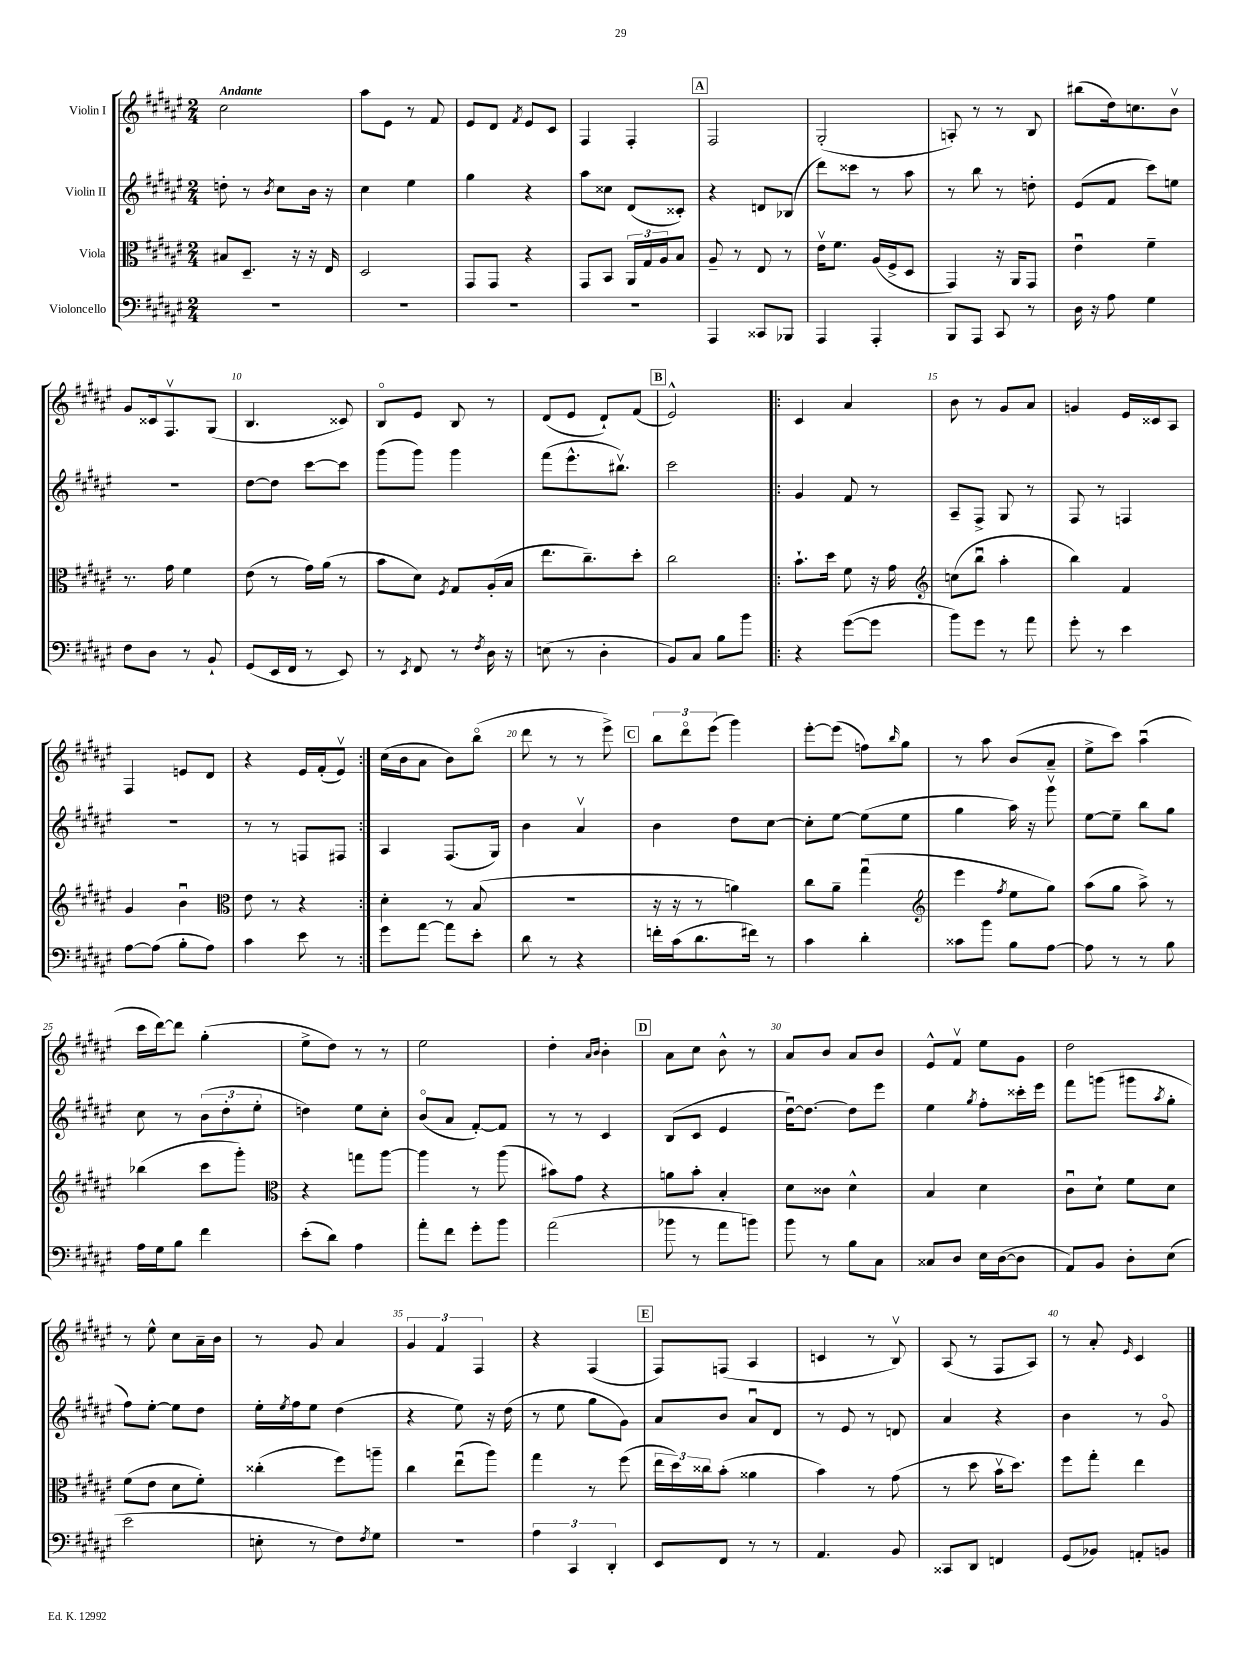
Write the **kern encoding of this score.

**kern	**kern	**kern	**kern
*staff4	*staff3	*staff2	*staff1
*clefF4	*clefC3	*clefG2	*clefG2
*k[f#c#g#d#a#e#]	*k[f#c#g#d#a#e#]	*k[f#c#g#d#a#e#]	*k[f#c#g#d#a#e#]
*M2/4	*M2/4	*M2/4	*M2/4
2r	8B#	8dd'	2cc#
.	8.D#~	8r	.
.	.	8qb	.
.	.	8cc#	.
.	16r	.	.
.	16r	16b	.
.	16E#	16r	.
=	=	=	=
2r	2D#	4cc#	8aa#
.	.	.	8e#
.	.	4ee#	8r
.	.	.	8f#
=	=	=	=
2r	8GG#	4gg#	8e#
.	8GG#	.	8d#
.	.	.	8qf#
.	4r	4r	8e#
.	.	.	8c#
=	=	=	=
2r	8GG#	8aa#	4F#
.	8BB	8cc##	.
.	24AA#	(8d#	4F#'
.	24G#	.	.
.	24A#	.	.
.	8B	8c##')	.
=	=	=	=
4AAA#	8A#~	4r	2F#
.	8r	.	.
8CC##	8E#	8d	.
8BBB-	8r	(8B-	.
=	=	=	=
4AAA#	16e#v	8ddd#)	(2G#'
.	8.f#	.	.
.	.	8ccc##	.
4AAA#'	(16A#	8r	.
.	16F#^	.	.
.	8D#	8aa#	.
=	=	=	=
8BBB	4GG#)	8r	8A')
8AAA#	.	8bb	8r
8CC#	16r	8r	8r
.	16AA#	.	.
8r	8GG#	8dd'	8B
=	=	=	=
16D#	4e#u	(8e#	(8bb#
16r	.	.	.
8A#	.	8f#	16dd#)
.	.	.	8.cc
4G#	4f#~	8ccc#)	.
.	.	8ee	8bv
=	=	=	=
8F#	8.r	2r	8g#
8D#	.	.	16c##
.	16g#	.	8.F#v
8r	4f#	.	.
8BB`	.	.	(8G#
=	=	=	=
(8GG#	(8e#	[8dd#	4.B
16EE#	8r	8dd#]	.
16FF#	.	.	.
8r	16g#)	[8ccc#	.
.	(16a#	.	.
8EE#)	8r	8ccc#]	8c##)
=	=	=	=
8r	8b	(8ggg#	8Bo
8qEE#	.	.	.
8FF#	8d#)	8ggg#)	8e#
.	8qF#	.	.
8r	8G#	4ggg#	8B
8qF#	.	.	.
16D#	(16A#'	.	8r
16r	16B	.	.
=	=	=	=
(8E	8.ee#	(8fff#	(8d#
8r	.	8.eee#^^	8e#
.	8.cc#~)	.	.
4D#'	.	.	8d#`)
.	.	8.bb#v)	.
.	8dd#'	.	(8f#
=	=	=	=
8BB)	2cc#	2ccc#	2e#^^)
8C#	.	.	.
8B	.	.	.
8b	.	.	.
=!|:	=!|:	=!|:	=!|:
4r	8.b`	4g#	4c#
.	16dd#	.	.
([8g#	8f#	8f#	4a#
8g#]	16r	8r	.
.	16g#	.	.
=	=	=	=
*	*clefG2	*	*
8b)	(8cc	8A#~	8b
8g#	8bbu	8F#^	8r
8r	4aa#'	8G#	8g#
8a#	.	8r	8a#
=	=	=	=
8g#'	4bb)	8F#	4g
8r	.	8r	.
4e#	4f#	4F	16e#
.	.	.	16c##
.	.	.	8A#
=	=	=	=
[8A#	4g#	2r	4F#
(8A#]	.	.	.
8B'	4bu	.	8e
8A#)	.	.	8d#
=	=	=	=
*	*clefC3	*	*
4c#	8e#	8r	4r
.	8r	8r	.
8e#	4r	8F	16e#
.	.	.	(16f#'
8r	.	8F#	8e#v)
=:|!	=:|!	=:|!	=:|!
8g#	4d#'	4A#	(16cc#
.	.	.	16b
[8a#	.	.	8a#
8a#]	8r	(8.F#	8b)
8e#'	(8B	.	(8bbo
.	.	16G#)	.
=	=	=	=
8d#	2r	4b	8ddd#
8r	.	.	8r
4r	.	4a#v	8r
.	.	.	8eee#^)
=	=	=	=
16f'	16r	4b	12bb
(16c#	16r	.	.
.	.	.	12ddd#o
8.d#	8r	.	.
.	.	.	(12eee#
.	4a)	8dd#	4ggg#)
16f#)	.	.	.
8r	.	[8cc#	.
=	=	=	=
4c#	8cc#	8cc#']	[8eee#'
.	8a#~	[8ee#	(8eee#]
4d#'	(4gg#u	(8ee#]	8ff)
.	.	.	16qqbb
.	.	8ee#	8gg#
=	=	=	=
*	*clefG2	*	*
8c##	4eee#	4gg#	8r
8b	.	.	8aa#
.	8qff#	.	.
8B	8ee#	16aa#)	(8b
.	.	16r	.
[8A#	8gg#)	8ggg#v	8a#~
=	=	=	=
8A#]	(8aa#	[8ee#	8ee#^
8r	8gg#	8ee#~]	8ccc#)
8r	8aa#^)	8bb	(4aa#u
8B	8r	8gg#	.
=	=	=	=
16A#	(4bb-	8cc#	16ccc#
16G#	.	.	[16ddd#)
8B	.	8r	8ddd#]
4f#	8ccc#	(12b	(4gg#'
.	.	12dd#'	.
.	8ggg#')	.	.
.	.	12ee#'	.
=	=	=	=
*	*clefC3	*	*
(8e#'	4r	4dd)	8ee#^
8d#)	.	.	8dd#)
4A#	8gg	8ee#	8r
.	[8aa#	8cc#'	8r
=	=	=	=
8a#'	4aa#]	(8bo	2ee#
8f#	.	8a#	.
8g#'	8r	[8f#')	.
8b	(8aa#	8f#]	.
=	=	=	=
(2a#	8b#)	8r	4dd#'
.	8g#	8r	.
.	.	.	16qqa#
.	.	.	16qqb
.	4r	4c#	4b'
=	=	=	=
8b-	8a	(8B	8a#
8r	8b'	8c#	8cc#
8a#	4B'	4e#	8b^^
8b)	.	.	8r
=	=	=	=
8b	8d#	[16dd#u)	8a#
.	.	8.dd#_	.
8r	8c##	.	8b
8B	4d#^^	8dd#]	8a#
8C#	.	8eee#	8b
=	=	=	=
8C##	4B	4ee#	8e#^^
8D#	.	.	8f#v
.	.	8qgg#	.
16E#	4d#	8ff#'	8ee#
([16D#	.	.	.
8D#]	.	16ccc##'	8g#
.	.	16eee#	.
=	=	=	=
8AA#)	8c#u	8fff#	2dd#
8BB	8d#`	(8ggg	.
8D#'	8f#	8ggg#	.
.	.	8qaa#	.
(8E#	8d#	8gg#'	.
=	=	=	=
2e#	(8f#	8ff#)	8r
.	8e#	[8ee#'	8ee#^^
.	8d#	8ee#]	8cc#
.	8f#')	8dd#	16a#~
.	.	.	16b
=	=	=	=
8E'	(4cc##'	16ee#'	8r
.	.	8qee#	.
.	.	16ff#	.
8r	.	8ee#	8g#
8F#)	8ff#)	(4dd#	4a#
8qF#	.	.	.
8G#	8aa~	.	.
=	=	=	=
2r	4cc#	4r	6g#
.	.	.	6f#
.	(8ee#u	8ee#)	.
.	.	.	6F#
.	8aa#)	16r	.
.	.	(16dd#	.
=	=	=	=
6A#	4gg#	8r	4r
.	.	8ee#	.
6CC#	.	.	.
.	8r	8gg#	(4F#
6DD#'	.	.	.
.	(8ff#	8g#)	.
=	=	=	=
8EE#	24ee#	8a#	8F#)
.	24dd#)	.	.
.	24cc##	.	.
8FF#	(8b'	8b	(8F
8r	4a##	8a#u	4A#
8r	.	8d#	.
=	=	=	=
4.AA#	4b)	8r	4c
.	.	8e#	.
.	8r	8r	8r
8BB	(8g#	8d	8Bv)
=	=	=	=
8CC##	8r	4a#	(8A#
8DD#	8dd#	.	8r
4FF	16bv	4r	8F#
.	8.dd#)	.	.
.	.	.	8A#)
=	=	=	=
(8GG#	8ff#	4b	8r
8BB-)	8gg#'	.	8a#'
.	.	.	16qqe#
8AA'	4ee#	8r	4c#
8BB	.	8g#o	.
==	==	==	==
*-	*-	*-	*-
